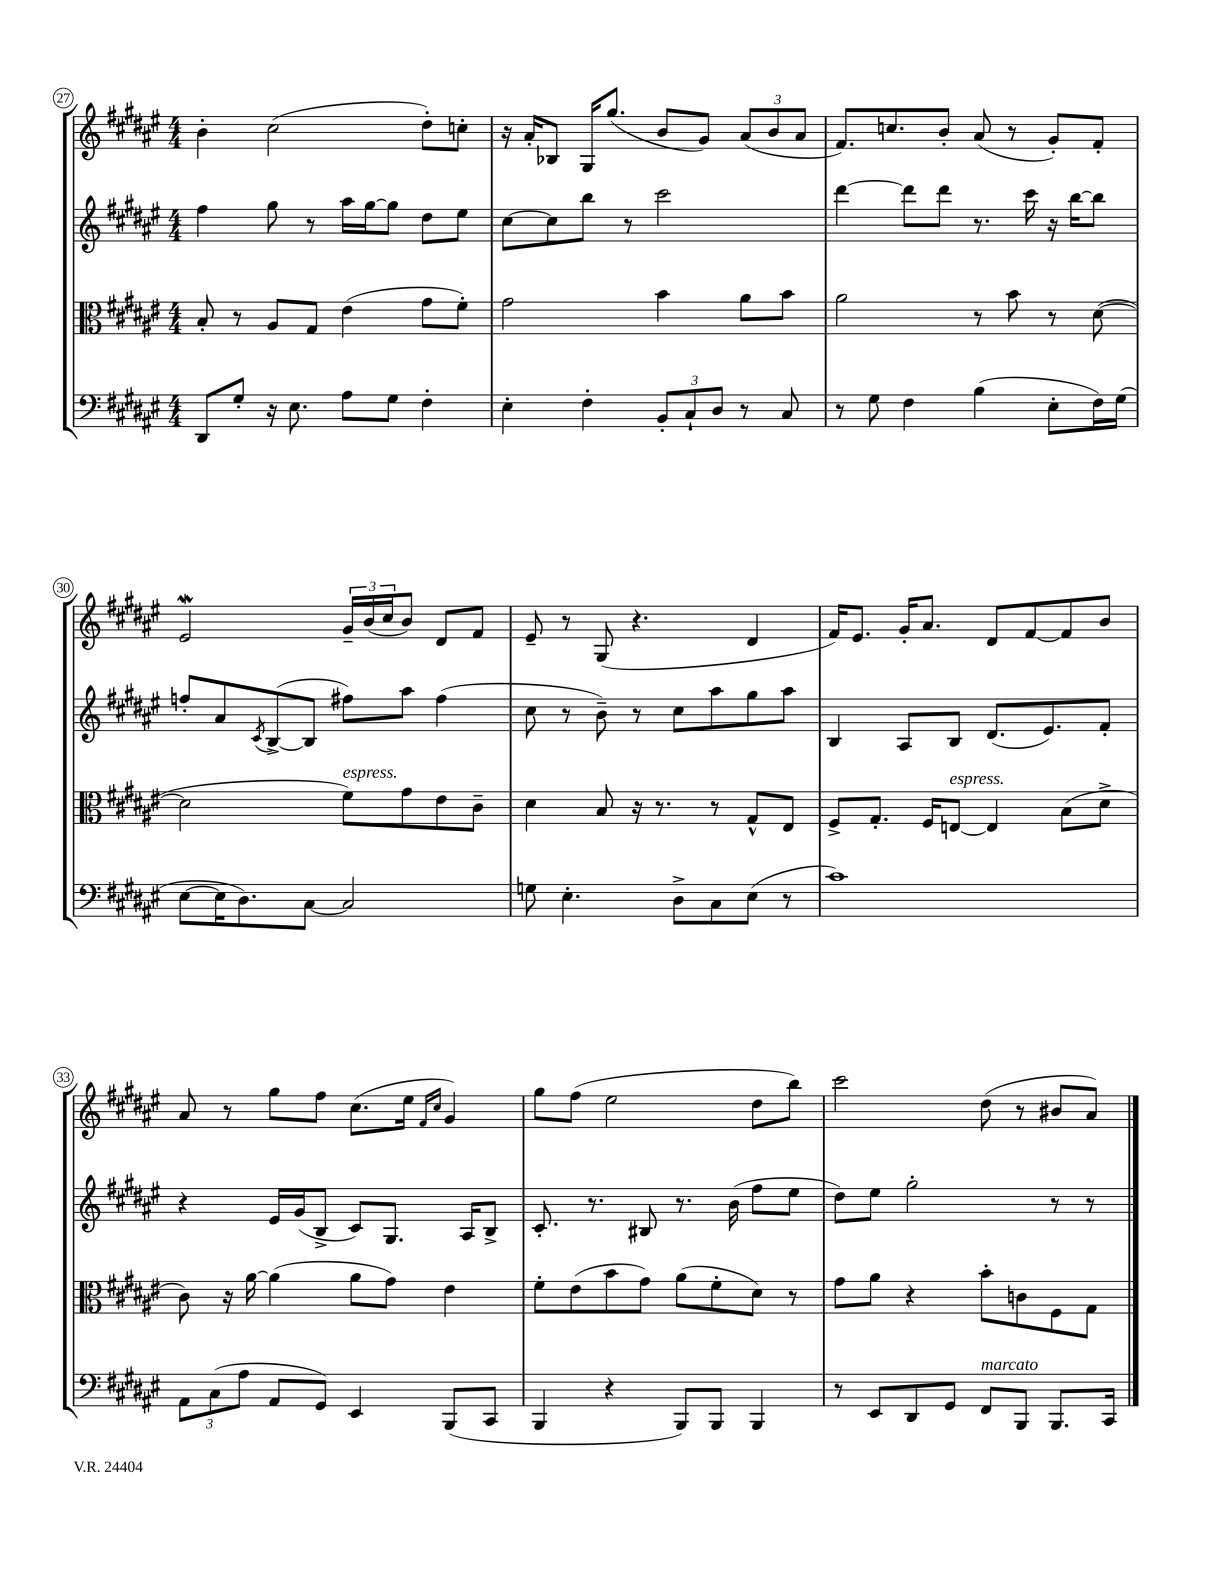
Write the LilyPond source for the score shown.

<<
\new StaffGroup <<
\new Staff = "s0" {
    \clef treble \key fis \major \numericTimeSignature \time 4/4
    b'4-. cis''2( dis''8-.) c''8-. |
    r16 ais'16-. bes8 gis16 gis''8.( b'8 gis'8) \tuplet 3/2 { ais'8( b'8 ais'8 } |
    fis'8.) c''8. b'8-. ais'8( r8 gis'8-.) fis'8-. |
    eis'2\mordent \tuplet 3/2 { gis'16-- b'16( cis''16 } b'8) dis'8 fis'8 |
    eis'8-- r8 gis8( r4. dis'4 |
    fis'16) eis'8. gis'16-. ais'8. dis'8 fis'8~ fis'8 b'8 |
    ais'8 r8 gis''8 fis''8 cis''8.( eis''16 \grace { fis'16 cis''16 } gis'4) |
    gis''8 fis''8( eis''2 dis''8 b''8) |
    cis'''2 dis''8( r8 bis'8 ais'8) \bar "|." |
}
\new Staff = "s1" {
    \clef treble \key fis \major \numericTimeSignature \time 4/4
    fis''4 gis''8 r8 ais''16 gis''16~ gis''8 dis''8 eis''8 |
    cis''8~ cis''8 b''8 r8 cis'''2 |
    dis'''4~ dis'''8 dis'''8 r8. cis'''16 r16 b''16~ b''8 |
    f''8-. ais'8 \acciaccatura { cis'8 } b8~->( b8 fis''8) ais''8 fis''4( |
    cis''8 r8 b'8--) r8 cis''8 ais''8 gis''8 ais''8 |
    b4 ais8 b8 dis'8.( eis'8.) fis'8-. |
    r4 eis'16 gis'16( b8-> cis'8) gis8. ais16 b8-> |
    cis'8.-. r8. bis8 r8. b'16( fis''8 eis''8 |
    dis''8) eis''8 gis''2-. r8 r8 \bar "|." |
}
\new Staff = "s2" {
    \clef alto \key fis \major \numericTimeSignature \time 4/4
    b8-. r8 ais8 gis8 eis'4( gis'8 fis'8-.) |
    gis'2 b'4 ais'8 b'8 |
    ais'2 r8 b'8 r8 dis'8~( |
    dis'2 fis'8^\markup { \italic "espress." }) gis'8 eis'8 cis'8-- |
    dis'4 b8 r16 r8. r8 gis8-^ eis8 |
    fis8-> gis8.-. fis16 e8~^\markup { \italic "espress." } e4 b8( dis'8-> |
    cis'8) r16 ais'16~ ais'4( ais'8 gis'8) eis'4 |
    fis'8-. eis'8( b'8 gis'8) ais'8( fis'8-. dis'8) r8 |
    gis'8 ais'8 r4 b'8-. c'8 fis8 gis8 \bar "|." |
}
\new Staff = "s3" {
    \clef bass \key fis \major \numericTimeSignature \time 4/4
    dis,8 gis8-. r16 eis8. ais8 gis8 fis4-. |
    eis4-. fis4-. \tuplet 3/2 { b,8-. cis8-! dis8 } r8 cis8 |
    r8 gis8 fis4 b4( eis8-. fis16) gis16( |
    eis8~ eis16 dis8.) cis8~ cis2 |
    g8 eis4.-. dis8-> cis8 eis8( r8 |
    cis'1) |
    \tuplet 3/2 { ais,8 cis8( ais8 } ais,8 gis,8) eis,4 b,,8( cis,8 |
    b,,4 r4 b,,8) b,,8 b,,4 |
    r8 eis,8 dis,8 gis,8 fis,8^\markup { \italic "marcato" } b,,8 b,,8. cis,16 \bar "|." |
}
>>
>>
\layout { \context { \Score currentBarNumber = #27 \override BarNumber.stencil = #(make-stencil-circler 0.1 0.3 ly:text-interface::print) } }
